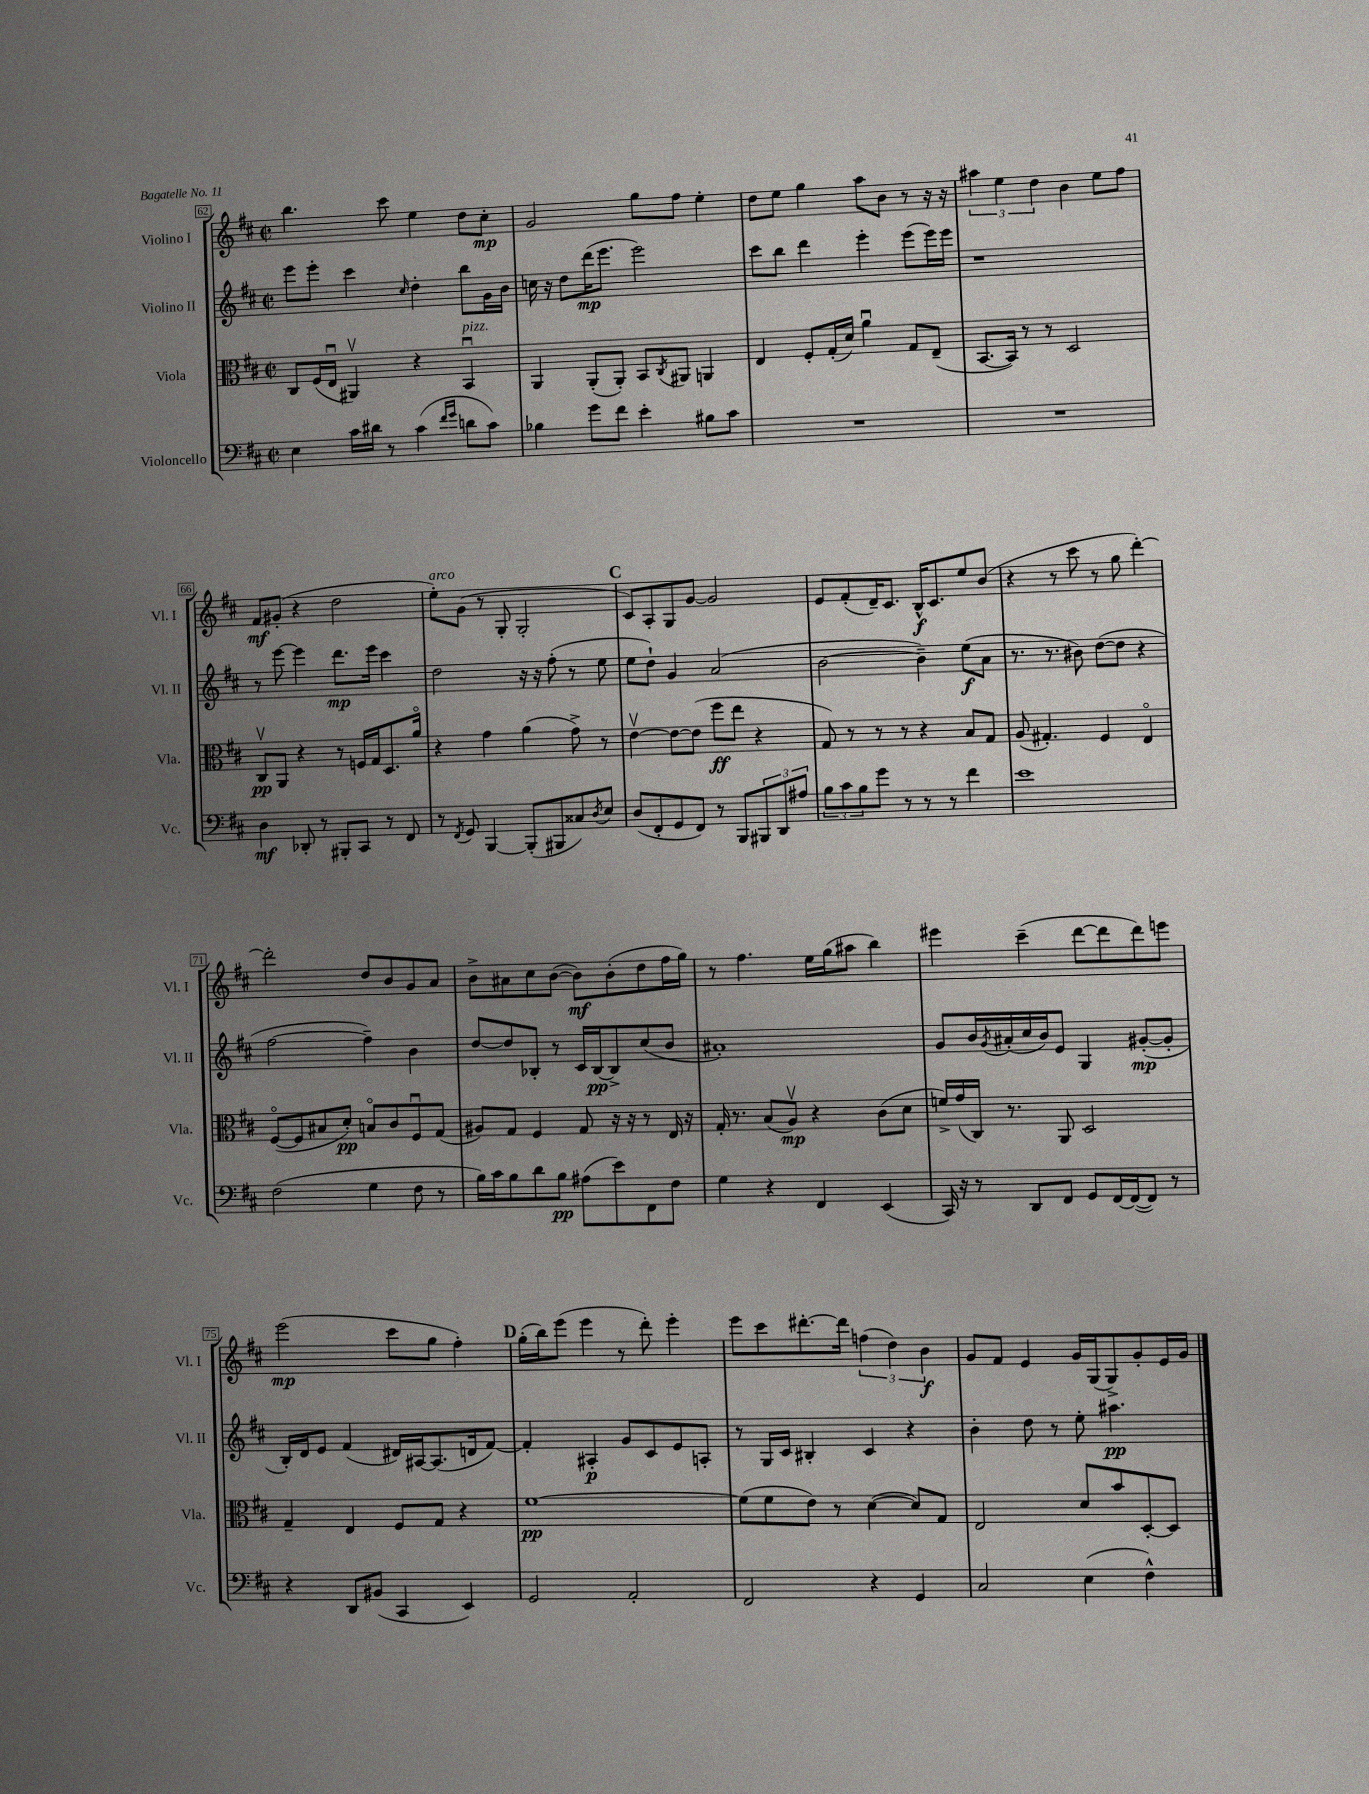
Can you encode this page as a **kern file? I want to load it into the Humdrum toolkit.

**kern	**dynam	**kern	**dynam	**kern	**dynam	**kern	**dynam
*part4	*part4	*part3	*part3	*part2	*part2	*part1	*part1
*staff4	*staff4	*staff3	*staff3	*staff2	*staff2	*staff1	*staff1
*I"Violoncello	*	*I"Viola	*	*I"Violino II	*	*I"Violino I	*
*I'Vc.	*	*I'Vla.	*	*I'Vl. II	*	*I'Vl. I	*
*clefF4	*	*clefC3	*	*clefG2	*	*clefG2	*
*k[f#c#]	*	*k[f#c#]	*	*k[f#c#]	*	*k[f#c#]	*
*M2/2	*	*M2/2	*	*M2/2	*	*M2/2	*
*met(c|)	*	*met(c|)	*	*met(c|)	*	*met(c|)	*
=62	=62	=62	=62	=62	=62	=62	=62
4E\	.	8C#/L	.	8eee\L	.	4.bb\	.
.	.	(16F#/L	.	8eee'\J	.	.	.
.	.	16Eu/JJ	.	.	.	.	.
16c#\LL	.	4AA#Xv/)	.	4ccc#\	.	.	.
16d#X\JJ	.	.	.	.	.	.	.
8r	.	.	.	.	.	8ccc#\	.
.	.	.	.	16qqcc#/	.	.	.
(4c#\	.	4r	.	4dd'\	.	4ee\	.
16qqf#/LL	.	.	.	.	.	.	.
16qqg/JJ	.	.	.	.	.	.	.
!	!	!LO:TX:a:i:t=pizz.	!	!	!	!	!
8dn\L	.	4BBu/	.	8bb\L	.	8dd\L	.
8c#\J)	.	.	.	16g\L	.	8cc#'\J	mp
.	.	.	.	16b\JJ	.	.	.
=63	=63	=63	=63	=63	=63	=63	=63
4B-X\	.	4AA/	.	16ccn\	.	2g/	.
.	.	.	.	16r	.	.	.
.	.	.	.	8dd\L	.	.	.
8g\L	.	(8AA'/L	.	(16ddd\K	mp	.	.
.	.	.	.	8.eee\J	.	.	.
8f#\J	.	8AA'/J)	.	.	.	.	.
4e'\	.	8BB/L	.	2eee\)	.	8gg\L	.
.	.	8qC#/	.	.	.	.	.
.	.	8AA#X/J	.	.	.	8ff#\J	.
8B#X\L	.	4AAn/	.	.	.	4ee'\	.
8c#\J	.	.	.	.	.	.	.
=64	=64	=64	=64	=64	=64	=64	=64
1r	.	4E/	.	8ccc#\L	.	8dd\L	.
.	.	.	.	8bb\J	.	8ee\J	.
.	.	8F#'/L	.	4ddd\	.	4gg\	.
.	.	(16G'/L	.	.	.	.	.
.	.	16d/JJ)	.	.	.	.	.
.	.	4au\	.	4eee'\	.	8aa\L	.
.	.	.	.	.	.	8b\J	.
.	.	8G/L	.	(8eee\L	.	8r	.
.	.	(8E~/J	.	16eee\L)	.	16r	.
.	.	.	.	16eee\JJ	.	16r	.
=65	=65	=65	=65	=65	=65	=65	=65
1r	.	[8.BB/L	.	1r	.	6aa#X\	.
.	.	.	.	.	.	6ee\	.
.	.	16BB/Jk])	.	.	.	.	.
.	.	8r	.	.	.	.	.
.	.	.	.	.	.	6dd\	.
.	.	8r	.	.	.	.	.
.	.	2D/	.	.	.	4b\	.
.	.	.	.	.	.	8ee\L	.
.	.	.	.	.	.	8ff#\J	.
!!LO:LB:g=z
=66	=66	=66	=66	=66	=66	=66	=66
4D\	mf	8C#v/L	pp	8r	.	8f#/L	mf
.	.	8AA/J	.	[8eee\	.	(8g#X'/J	.
8DD-X'/	.	4r	.	4eee\]	.	4r	.
8r	.	.	.	.	.	.	.
8BBB#X'/L	.	8r	.	8.ddd\L	mp	2dd\	.
8CC#/J	.	16Fn/LL	.	.	.	.	.
.	.	16G/J	.	16eee\Jk	.	.	.
8r	.	8.D/	.	4ccc#\	.	.	.
8FF#/	.	.	.	.	.	.	.
.	.	16a/Jk	.	.	.	.	.
=67	=67	=67	=67	=67	=67	=67	=67
!	!	!	!	!	!	!LO:TX:a:i:t=arco	!
8r	.	4r	.	2dd\	.	8ee'\L)	.
8qFF#/	.	.	.	.	.	.	.
8GG/	.	.	.	.	.	(8g\J	.
[4BBB/	.	4g\	.	.	.	8r	.
.	.	.	.	.	.	8G'/	.
(8BBB'/L]	.	(4a\	.	16r	.	2G'/	.
.	.	.	.	16r	.	.	.
8BBB#X/	.	.	.	(8ff#'\	.	.	.
8C##X/)	.	8g^\)	.	8r	.	.	.
8qD/	.	.	.	.	.	.	.
8E/J	.	8r	.	8ee\	.	.	.
!!LO:REH:place=s1:t=C
=68	=68	=68	=68	=68	=68	=68	=68
(8D/L	.	[4ev\	.	8ee\L	.	8c#/L)	.
8FF#'/	.	.	.	8dd`\J)	.	8A'/	.
8GG/	.	8e\L_	.	4g/	.	8G/	.
8FF#/J)	.	(8e\J]	.	.	.	[8g/J	.
8r	.	8ff#\L	ff	(2a/	.	2g/]	.
8BBB/L	.	8ee\J	.	.	.	.	.
12BBB#X/	.	4r	.	.	.	.	.
12DD/	.	.	.	.	.	.	.
12A#X/J	.	.	.	.	.	.	.
=69	=69	=69	=69	=69	=69	=69	=69
12B\L	.	8G/)	.	[2b\	.	8e/L	.
12c#\	.	.	.	.	.	.	.
.	.	8r	.	.	.	(8f#'/	.
12B\	.	.	.	.	.	.	.
8g\J	.	8r	.	.	.	16d~/K)	.
.	.	.	.	.	.	8.c#/J	.
8r	.	8r	.	.	.	.	.
8r	.	4r	.	4b~\])	.	16B^^/KL	f
.	.	.	.	.	.	8.c#/	.
8r	.	.	.	.	.	.	.
4f#\	.	8B/L	.	(8ee\L	f	8ee/	.
.	.	8G/J	.	8a\J	.	(8b/J	.
=70	=70	=70	=70	=70	=70	=70	=70
1e	.	(8A/	.	8.r	.	4r	.
.	.	4.G#X'/)	.	.	.	.	.
.	.	.	.	8.r	.	.	.
.	.	.	.	.	.	8r	.
.	.	.	.	8b#X\)	.	8ccc#\	.
.	.	4F#/	.	([8dd\L	.	8r	.
.	.	.	.	8dd\J]	.	8gg\	.
.	.	4E/	.	4r	.	[4ddd'\)	.
!!LO:LB:g=z
=71	=71	=71	=71	=71	=71	=71	=71
(2F#\	.	([8F#/L	.	[2ff#\	.	2ddd'\]	.
.	.	8F#/]	.	.	.	.	.
.	.	8B#X/	.	.	.	.	.
.	.	8d'/J)	pp	.	.	.	.
4G\	.	8Bn/L	.	4ff#~\])	.	8dd/L	.
.	.	8c#/	.	.	.	8b/	.
8F#\	.	8F#u/	.	4b\	.	8g/	.
8r	.	(8G/J	.	.	.	8a/J	.
=72	=72	=72	=72	=72	=72	=72	=72
16B\LL)	.	8A#X/L)	.	[8dd/L	.	8b^\L	.
16c#\J	.	.	.	.	.	.	.
8B\	.	8G/J	.	8dd/]	.	8a#X\	.
8d\	.	4F#/	.	8B-X'/J	.	8cc#\	.
8B\J	pp	.	.	8r	.	([8b\J	.
(8A#X\L	.	8G/	.	16c#/LL	.	8b\L])	mf
.	.	.	.	[16B-/J	pp	.	.
8e\)	.	16r	.	8B-^/]	.	(8b'\	.
.	.	16r	.	.	.	.	.
8FF#\	.	8r	.	(8cc#/	.	8dd\	.
8F#\J	.	16E/	.	8b/J	.	16ff#\L	.
.	.	16r	.	.	.	16gg\JJ)	.
=73	=73	=73	=73	=73	=73	=73	=73
4G\	.	16G'/	.	1a#X')	.	8r	.
.	.	8.r	.	.	.	.	.
.	.	.	.	.	.	4.ff#\	.
4r	.	(8B/L	.	.	.	.	.
.	.	8Av/J)	mp	.	.	.	.
4FF#/	.	4r	.	.	.	16ee\LL	.
.	.	.	.	.	.	(16gg\J	.
.	.	.	.	.	.	8aa#X\J	.
(4EE/	.	(8c#\L	.	.	.	4bb\)	.
.	.	8d\J	.	.	.	.	.
=74	=74	=74	=74	=74	=74	=74	=74
16CC#/)	.	16fn^/LL)	.	8g/L	.	4eee#X\	.
16r	.	(16g/	.	.	.	.	.
8r	.	16C#/JJ)	.	16b/L	.	.	.
.	.	.	.	8qg/	.	.	.
.	.	8.r	.	(16a#X'/	.	.	.
8DD/L	.	.	.	16cc#/	.	(4ccc#~\	.
.	.	.	.	16b/J)	.	.	.
8FF#/J	.	8AA/	.	8e/J	.	.	.
8GG/L	.	2D/	.	4G/	.	[8ddd\L	.
[16FF#/L	.	.	.	.	.	8ddd\]	.
(16FF#/J_	.	.	.	.	.	.	.
8FF#/J])	.	.	.	([8g#X'/L	mp	8ddd\)	.
8r	.	.	.	8g#'/J]	.	8eeen\J	.
!!LO:LB:g=z
=75	=75	=75	=75	=75	=75	=75	=75
4r	.	4G~/	.	16B'/LL)	.	(2eee\	mp
.	.	.	.	16d/J	.	.	.
.	.	.	.	8e/J	.	.	.
8DD/L	.	4E/	.	(4f#/	.	.	.
(8BB#X/J	.	.	.	.	.	.	.
4CC#/	.	8F#/L	.	16d#X/LL)	.	8ccc#\L	.
.	.	.	.	[16A#X/J	.	.	.
.	.	8G/J	.	(8.A#/]	.	8gg\J	.
4EE/)	.	4r	.	.	.	4ff#'\)	.
.	.	.	.	16dn/k	.	.	.
.	.	.	.	[8f#/J)	.	.	.
!!LO:REH:place=s1:t=D
=76	=76	=76	=76	=76	=76	=76	=76
2GG/	.	[1f#	pp	4f#'/]	.	(16gg'\LL	.
.	.	.	.	.	.	16bb\J)	.
.	.	.	.	.	.	(8eee\J	.
.	.	.	.	4A#X'/	p	4eee\	.
2AA'/	.	.	.	8g/L	.	8r	.
.	.	.	.	8c#/	.	8ddd'\)	.
.	.	.	.	8e/	.	4eee'\	.
.	.	.	.	8An'/J	.	.	.
=77	=77	=77	=77	=77	=77	=77	=77
2FF#/	.	(8f#\L]	.	8r	.	8eee\L	.
.	.	8f#\	.	16G/LL	.	8ccc#\	.
.	.	.	.	16c#/JJ	.	.	.
.	.	8e\J)	.	4B#X'/	.	[8.ddd#X'\	.
.	.	8r	.	.	.	.	.
.	.	.	.	.	.	16ddd#\Jk]	.
4r	.	([4d\	.	4c#/	.	(6ffn\	.
.	.	.	.	.	.	6dd\)	.
4GG/	.	8d/L])	.	4r	.	.	.
.	.	.	.	.	.	6b\	f
.	.	8G/J	.	.	.	.	.
=78	=78	=78	=78	=78	=78	=78	=78
2C#/	.	2E/	.	4b'\	.	8g/L	.
.	.	.	.	.	.	8f#/J	.
.	.	.	.	8dd\	.	4e/	.
.	.	.	.	8r	.	.	.
(4E\	.	8d/L	.	8ee'\	.	16g/LL	.
.	.	.	.	.	.	(16G/J	.
.	.	8b/	.	4.aa#X\	pp	8G^/)	.
4F#^^\)	.	[8D'/	.	.	.	8g'/	.
.	.	8D/J]	.	.	.	16e/L	.
.	.	.	.	.	.	16g/JJ	.
==	==	==	==	==	==	==	==
*-	*-	*-	*-	*-	*-	*-	*-
